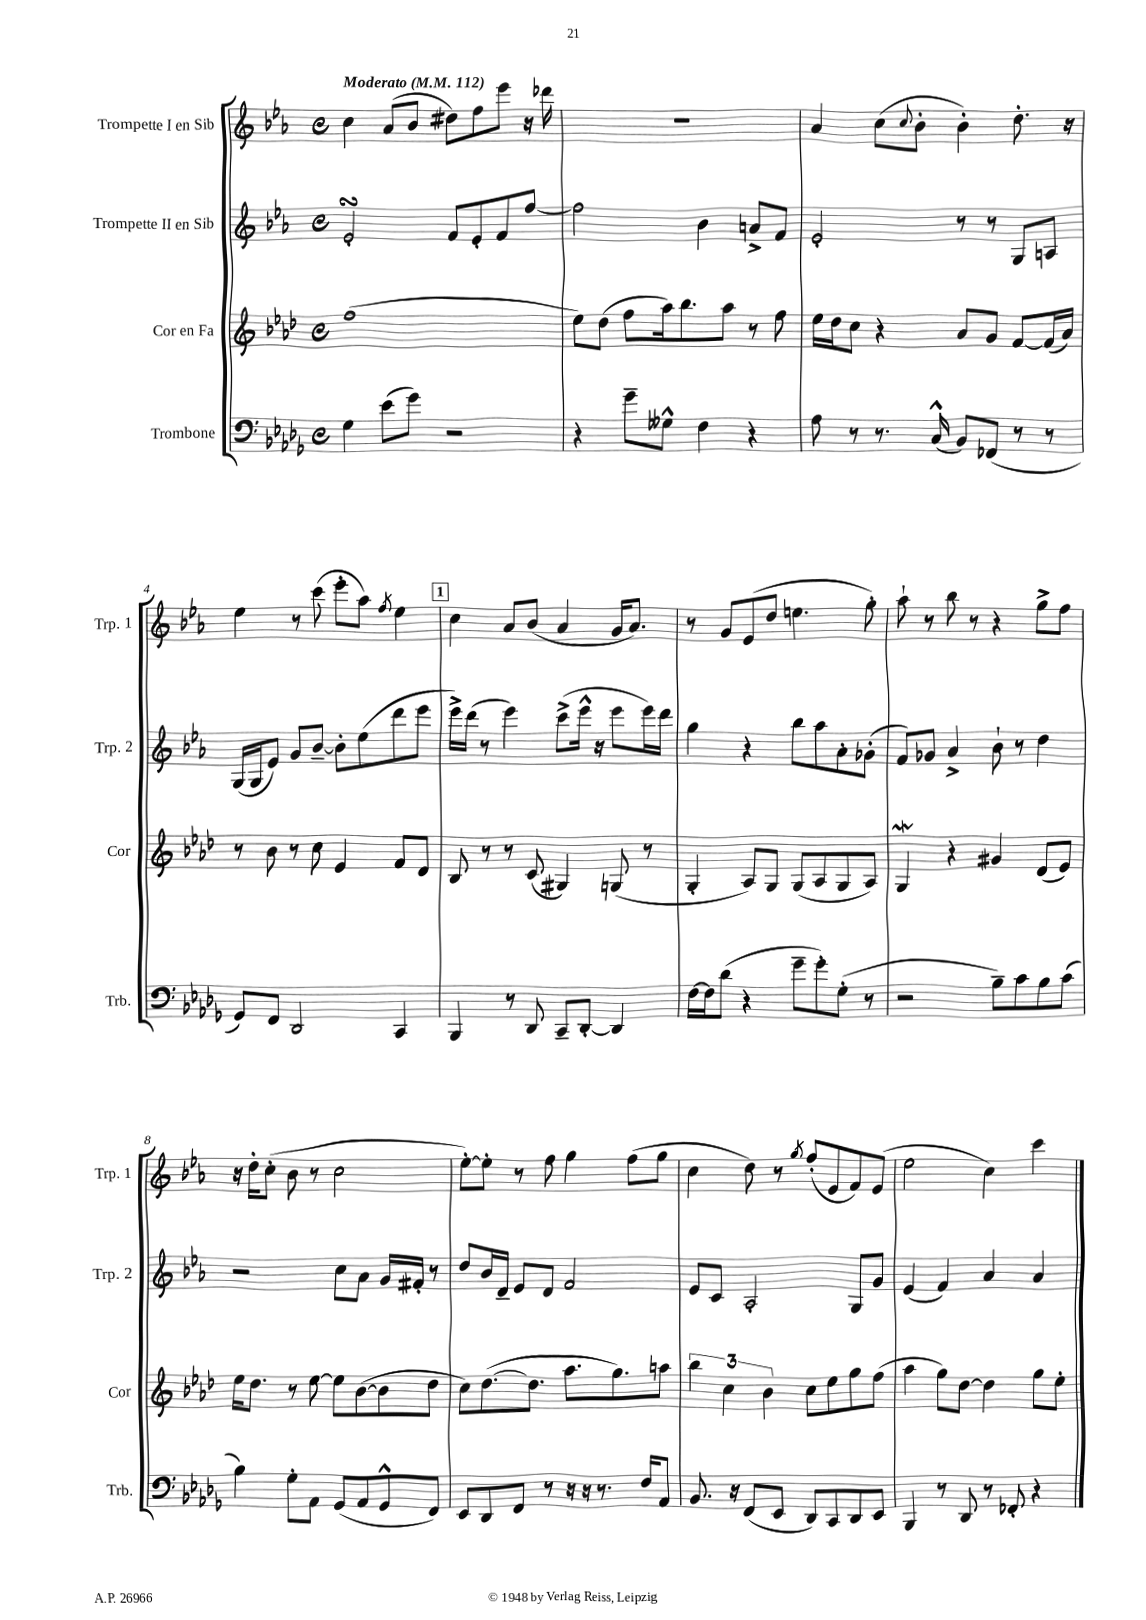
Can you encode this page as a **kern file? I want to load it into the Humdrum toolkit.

**kern	**kern	**kern	**kern
*staff4	*staff3	*staff2	*staff1
*clefF4	*clefG2	*clefG2	*clefG2
*k[b-e-a-d-g-]	*k[b-e-a-d-]	*k[b-e-a-]	*k[b-e-a-]
*M4/4	*M4/4	*M4/4	*M4/4
*met(c)	*met(c)	*met(c)	*met(c)
*MM112	*MM112	*MM112	*MM112
4G-	(1ff	2e-'	4cc
(8e-	.	.	(8a-
8g-)	.	.	8b-
2r	.	8f	8dd#)
.	.	8e-'	8ff
.	.	8f	8eee-
.	.	[8ff	16r
.	.	.	16ddd-
=	=	=	=
4r	8ee-)	2ff]	1r
.	(8dd-	.	.
8g-~	8ff	.	.
8G--^^	16aa-)	.	.
.	8.bb-	.	.
4F	.	4b-	.
.	8aa-	.	.
4r	8r	8a^	.
.	8ff	8f	.
=	=	=	=
8A-	16ee-	2e-'	4a-
.	16dd-	.	.
8r	8cc	.	.
8.r	4r	.	(8cc
.	.	.	8qqcc
.	.	.	8b-'
(16C^^	.	.	.
8BB-)	8a-	8r	4b-')
(8FF-	8g	8r	.
8r	[8f	8G	8.dd'
8r	(16f]	8A	.
.	16a-)	.	16r
=	=	=	=
8GG-)	8r	(16G	4ee-
.	.	16G	.
8FF	8b-	8e-)	.
2DD-	8r	8g	8r
.	8cc	[8b-~	(8ccc
.	4e-	8b-']	8eee-'
.	.	(8ee-	8aa-)
.	.	.	8qff
4CC	8f	8ddd	4ee-
.	8d-	8eee-	.
=	=	=	=
4BBB-	8B-	16eee-^)	4cc
.	.	(16ddd	.
.	8r	8r	.
8r	8r	4eee-)	8a-
8DD-	(8c	.	(8b-
8CC~	4G#)	(8ccc^	4a-
[8DD-'	.	16eee-^^	.
.	.	16r	.
4DD-]	(8G	8eee-	16g
.	.	.	8.a-)
.	8r	16eee-)	.
.	.	16ddd	.
=	=	=	=
[16F	4G'	4gg	8r
16F]	.	.	.
(8d-	.	.	8g
4r	8A-)	4r	(8e-
.	8G	.	8dd
8g-~	(8G	8bb-	4.ee
8g-')	8A-	8aa-	.
(8G-'	8G	8a-'	.
8r	8A-)	(8g-'	8gg')
=	=	=	=
2r	4G	8f)	8aa-`
.	.	8g-	8r
.	4r	4a-^	8bb-
.	.	.	8r
8B-~)	4g#	8b-`	4r
8c	.	8r	.
8B-	(8d-	4dd	8gg^
(8c	8e-)	.	8ff
=	=	=	=
4B-)	16ee-	2r	16r
.	8.dd-	.	16dd'
.	.	.	(8cc'
8G-'	8r	.	8b-
8AA-	[8ee-	.	8r
(8GG-	8ee-]	8cc	2cc
8AA-	([8b-	8a-	.
8GG-^^	8b-]	16g	.
.	.	16f#'	.
8FF)	8dd-	8r	.
=	=	=	=
8EE-	8cc)	8dd	[8ee-')
8DD-	([8.dd-	16b-	8ee-']
.	.	16d~	.
8FF	.	8e-	8r
.	8.dd-]	.	.
8r	.	8d	8ff
16r	8.aa-	2f	4gg
16r	.	.	.
8.r	.	.	.
.	8.gg)	.	.
.	.	.	(8ff
16F	.	.	.
8AA-	8aa	.	8gg
=	=	=	=
8.BB-	6bb-	8e-	4cc
.	.	8c	.
.	6cc	.	.
16r	.	.	.
(8FF	.	2A-'	8dd)
.	6b-	.	.
8EE-	.	.	8r
.	.	.	8qgg
8DD-)	8cc	.	(8ff'
8CC	8ee-	.	8e-
8DD-	8gg	8G	8f)
8EE-	(8ff	8g	(8e-
=	=	=	=
4BBB-	4aa-	(4e-	2ee-
8r	8gg)	4f)	.
8DD-	[8dd-	.	.
8r	4dd-]	4a-	4cc)
8FF-'	.	.	.
4r	8gg	4a-	4ccc
.	8ee-'	.	.
==	==	==	==
*-	*-	*-	*-
